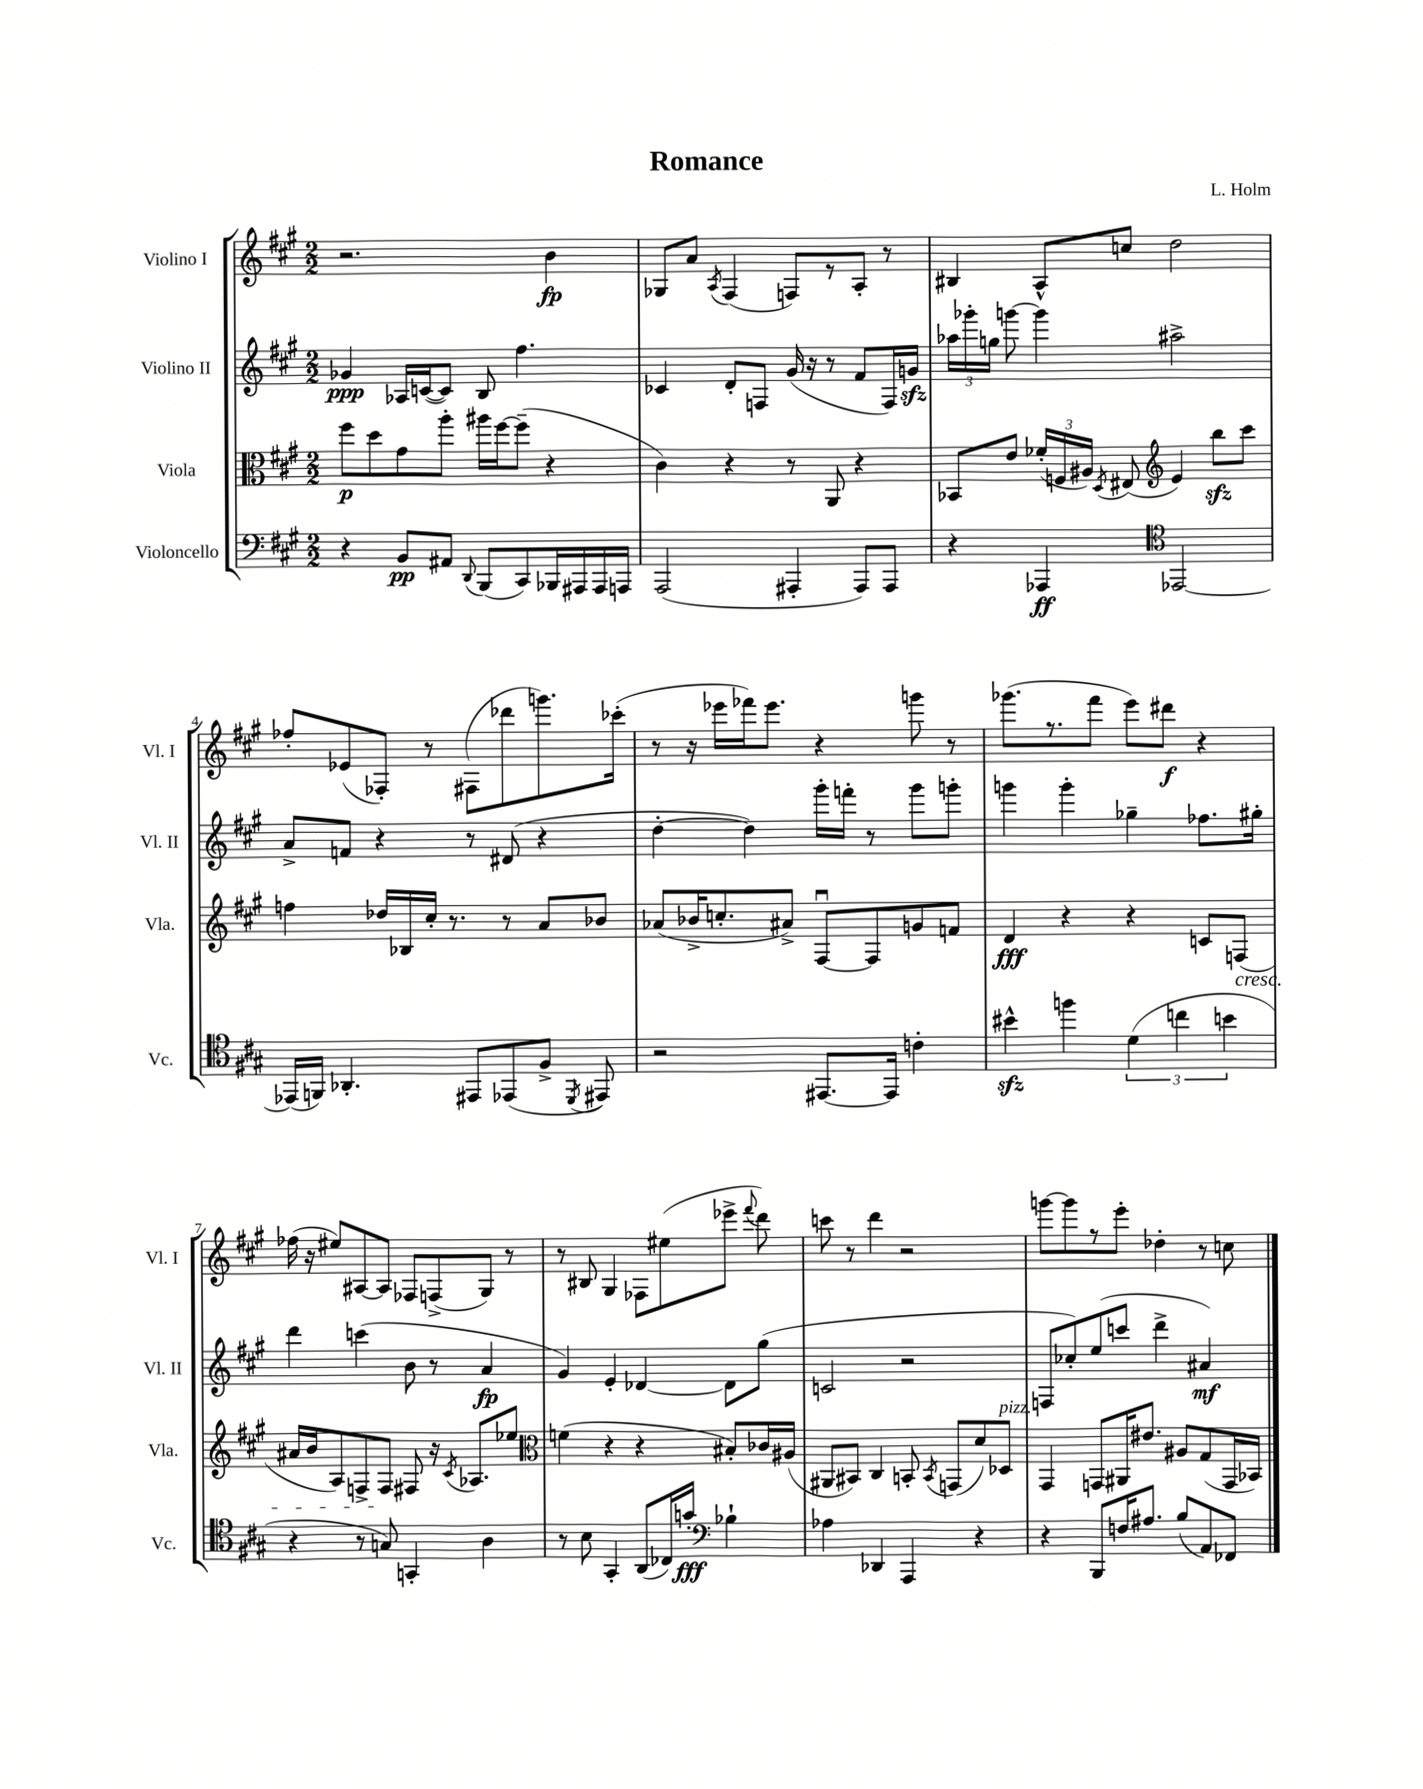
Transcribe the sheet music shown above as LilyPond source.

\header { title = "Romance" composer = "L. Holm" }
<<
\new StaffGroup <<
\new Staff = "s0" \with { instrumentName = "Violino I" shortInstrumentName = "Vl. I" } {
    \clef treble \key a \major \numericTimeSignature \time 2/2
    \autoBeamOff r2. b'4\fp |
    ges8[ a'8] \acciaccatura { a8 } fis4( f8[) r8 a8]-. r8 |
    bis4 a8[-^ c''8] d''2 |
    fes''8[-. ees'8( fes8]-.) r8 fis8[( des'''8 g'''8.) ces'''16]-.( |
    r8 r16 ees'''16[ fes'''16) ees'''8.] r4 g'''8 r8 |
    ges'''8.[( r8. fis'''8] e'''8[) dis'''8]\f r4 |
    fes''16( r16 eis''8[) ais8~ ais8] fes8[ f8->( gis8]) r8 |
    r8 bis8 gis4 fes8[ eis''8( ees'''8]-> \appoggiatura { fis'''8 } d'''8) |
    c'''8 r8 d'''4 r2 |
    g'''8[~ g'''8 r8 e'''8]-. des''4-. r8 c''8 \bar "|." |
}
\new Staff = "s1" \with { instrumentName = "Violino II" shortInstrumentName = "Vl. II" } {
    \clef treble \key a \major \numericTimeSignature \time 2/2
    \autoBeamOff ges'4\ppp aes16[ c'16~( c'8]) b8 fis''4. |
    ces'4 d'8[-. f8] gis'16( r16 r8 fis'8[ f16) g'16]\sfz |
    \tuplet 3/2 { aes''16[ ges'''16-. g''16] } g'''8~ g'''4 ais''2-> |
    a'8[-> f'8] r4 r8 dis'8( r4 |
    d''4~-. d''4) gis'''16[-. f'''16]-. r8 gis'''8[ g'''8]-. |
    g'''4 g'''4-. ges''4-- fes''8.[ gis''16]-. |
    d'''4 c'''4( b'8 r8 a'4\fp |
    gis'4) e'4-. des'4~ des'8[ gis''8]( |
    c'2 r2 |
    f8[ ces''8-.) e''8( c'''8] d'''4-> ais'4\mf) \bar "|." |
}
\new Staff = "s2" \with { instrumentName = "Viola" shortInstrumentName = "Vla." } {
    \clef alto \key a \major \numericTimeSignature \time 2/2
    \autoBeamOff fis''8[\p d''8 gis'8 a''8]-. ais''16[ fis''16~ fis''8]--( r4 |
    cis'4) r4 r8 a,8 r4 |
    bes,8[ e'8] \tuplet 3/2 { fes'16[-.( f16 ais16]) } \acciaccatura { d8 } eis8( \clef treble e'4) b''8[\sfz cis'''8] |
    f''4 des''16[ bes16 cis''16]-. r8. r8 a'8[ bes'8] |
    aes'8[( bes'16-> c''8.-. ais'8]->) fis8[~\downbow fis8 g'8 f'8] |
    d'4\fff r4 r4 c'8[ f8]\cresc( |
    ais'16[ b'16 a8) f8-> f8]\! fis8 r16 \acciaccatura { cis'8 } aes8.[ ees''8] |
    \clef alto f'4( r4 r4 bis8[-.) ces'16 ais16]( |
    ais,8[ bis,8]) cis4 b,8-. \acciaccatura { b,8 } g,8[( d'8) des8]^\markup { \italic "pizz." } |
    gis,4 g,8[ ais,16 eis'8.] ais8[ gis8( g,16 bes,16]) \bar "|." |
}
\new Staff = "s3" \with { instrumentName = "Violoncello" shortInstrumentName = "Vc." } {
    \clef bass \key a \major \numericTimeSignature \time 2/2
    \autoBeamOff r4 b,8[\pp ais,8] \appoggiatura { d,8 } b,,8[( cis,8) bes,,16 ais,,16 ais,,16 a,,16] |
    a,,2( ais,,4-. ais,,8[) ais,,8] |
    r4 aes,,4\ff \clef tenor ees,2~ |
    ees,16[( f,16]) aes,4.-. eis,8[ ees,8( fis8]-> \acciaccatura { d,8 } eis,8) |
    r2 eis,8.[~ eis,16] c'4-. |
    bis'4-^\sfz f''4 \tuplet 3/2 { d'4( c''4 b'4 } |
    r4 r8 g8) g,4-. a4 |
    r8 b8 gis,4-. a,8[( ces16) g'16]-.\fff \clef bass bes4-! |
    aes4 des,4 a,,4 r4 |
    r4 b,,8[ f16 ais8.] b8[( a,8) fes,8] \bar "|." |
}
>>
>>
